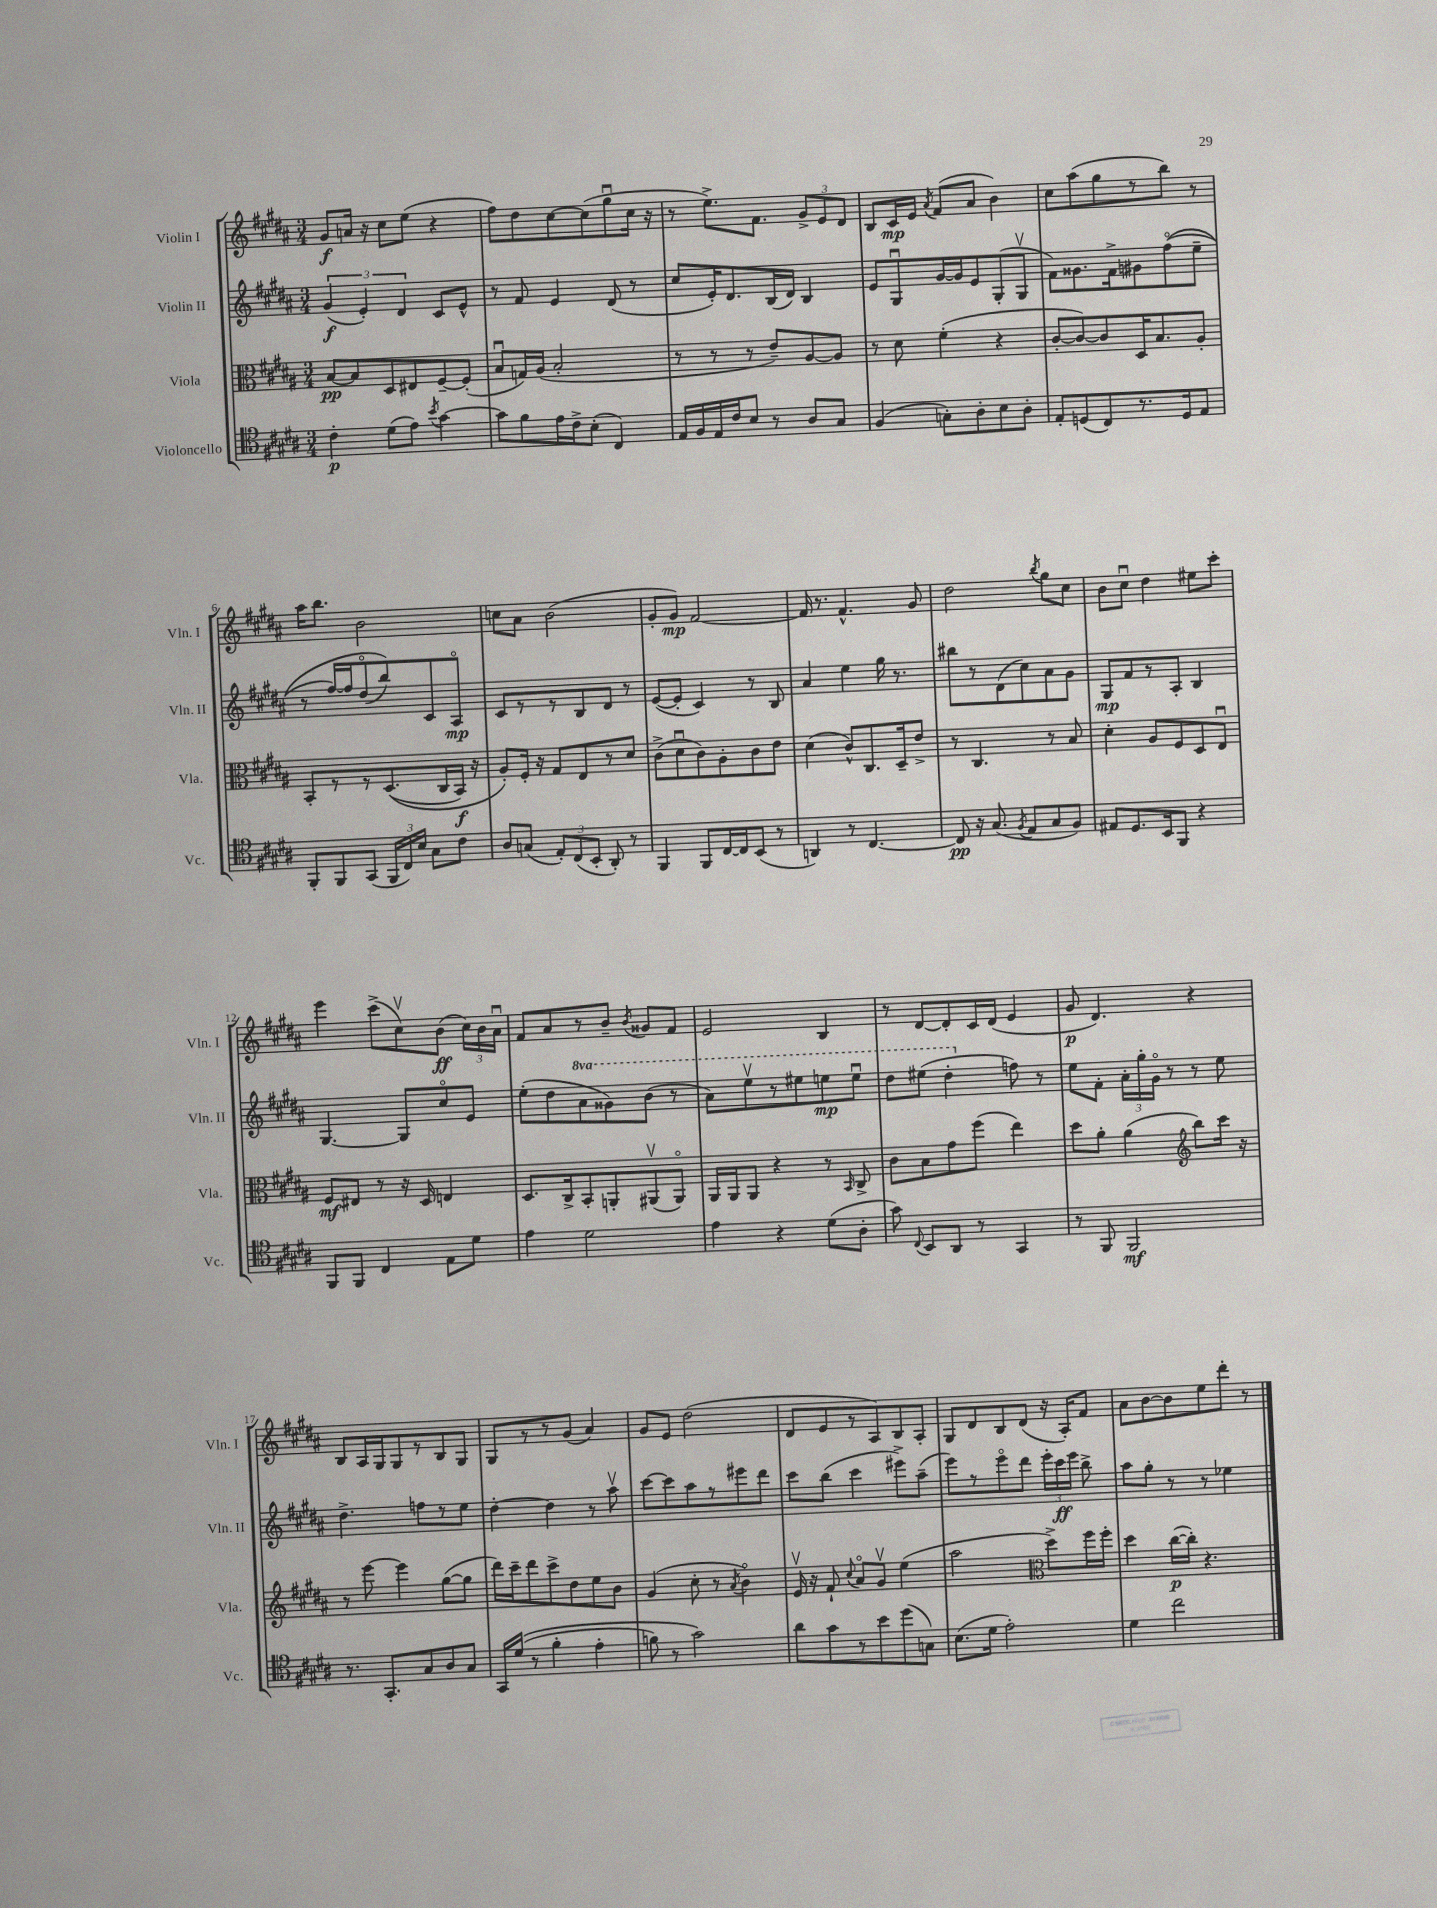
<<
\new StaffGroup <<
\new Staff = "s0" \with { instrumentName = "Violin I" shortInstrumentName = "Vln. I" } {
    \clef treble \key b \major \numericTimeSignature \time 3/4
    \autoBeamOff gis'8[\f a'16] r16 cis''8[ e''8]( r4 |
    fis''8[) dis''8 cis''8~ cis''8( gis''8\downbow cis''16] r16 |
    r8 e''8.[->) fis'8.] \tuplet 3/2 { gis'8[-> e'8 dis'8] } |
    b8[ cis'16\mp e'16] \acciaccatura { ais'8 } fis'8[( ais'8] b'4) |
    cis''8[ ais''8( gis''8 r8 b''8]) r8 |
    ais''16[ b''8.] b'2 |
    c''8[ ais'8] b'2( |
    gis'8[-. gis'8]\mp) fis'2~ |
    fis'16 r8. fis'4.-^ gis'8 |
    dis''2 \acciaccatura { b''8 } gis''8[ cis''8] |
    b'8[ cis''8]\downbow dis''4 eis''8[ cis'''8]-. |
    e'''4 cis'''8[->( cis''8\upbow) b'8]\ff( \tuplet 3/2 { cis''16[) b'16 ais'16]\downbow } |
    fis'8[ ais'8 r8 b'8]-- \acciaccatura { b'8 } gisis'8[ fis'8] |
    e'2 b4 |
    r8 dis'8[~ dis'8-. cis'16 dis'16]( e'4 |
    gis'8\p dis'4.) r4 |
    b8[ ais16 gis16 gis8 r8 b8 gis8] |
    gis8[ r8 r8 gis'8]( ais'4) |
    gis'8[ e'8] dis''2( |
    dis'8[ e'8 r8 ais8) b8 ais8]-. |
    gis8[ dis'8 b8 dis'8]( r16 ais16[-.) fis'8] |
    ais'8[ b'8~ b'8 e''8 dis'''8]-. r8 \bar "|." |
}
\new Staff = "s1" \with { instrumentName = "Violin II" shortInstrumentName = "Vln. II" } {
    \clef treble \key b \major \numericTimeSignature \time 3/4 \set Staff.ottavationMarkups = #ottavation-simple-ordinals
    \autoBeamOff \tuplet 3/2 { gis'4\f( e'4-.) dis'4 } cis'8[ e'8]-^ |
    r8 fis'8 e'4 dis'8( r8 |
    cis''8[ e'16-.) dis'8. b16( dis'16]) b4 |
    e'8[ gis8\downbow gis'16~ gis'16 e'8 gis8-.( gis8]\upbow |
    fis'8[) gisis'8. fis'16-> gis'8 fis''8\flageolet(\( e''8]-- |
    r8 fis''16[~) fis''16 dis''8\flageolet( b''8)\) cis'8 ais8]\flageolet\mp |
    cis'8[ r8 r8 b8 dis'8] r8 |
    e'8[~( e'8]-. cis'4) r8 b8 |
    ais'4 e''4 gis''16 r8. |
    bis''8[ r8 dis'8( cis''8) ais'8 gis'8] |
    gis8[\mp fis'8 r8 ais8]-. b4 |
    gis4.~ gis8[ cis''8\flageolet e'8] |
    e''8[-.( dis''8 \ottava #1 ais''8 gisis''8) b''8]( r8 |
    ais''8[) e'''8\upbow r8 eis'''8 e'''8\mp e'''8]\downbow |
    dis'''8[ eis'''8]( dis'''4-. \ottava #0 f''8) r8 |
    e''8[ fis'8]-. \tuplet 3/2 { ais'16[-. gis''16-. gis'16]\flageolet } r8 r8 e''8 |
    dis''4.-> f''8[ r8 e''8] |
    dis''4~-. dis''4 r8 ais''8\upbow |
    cis'''8[~ cis'''8 ais''8 r8 eis'''8 dis'''8] |
    cis'''8[ b''8]( cis'''4 eis'''8[->) ais''8]--( |
    e'''8[) r8 e'''8\flageolet dis'''8] \tuplet 3/2 { e'''16[-. cis'''16\ff e'''16] } b''8-> |
    ais''8[ gis''8]-. r8 r8 ees''4 \bar "|." |
}
\new Staff = "s2" \with { instrumentName = "Viola" shortInstrumentName = "Vla." } {
    \clef alto \key b \major \numericTimeSignature \time 3/4
    \autoBeamOff b8[~\pp b8 dis8 eis8 fis8~-- fis8]-.( |
    b8[\downbow g16) ais16]( b2-. |
    r8 r8 r8 e'8[--) ais8~ ais8] |
    r8 dis'8 fis'4-.( r4 |
    cis'8[~-. cis'8~) cis'8 dis16 b8. ais8]-. |
    b,8[-. r8 r8 dis8.(\( cis16 b,16]\f) r16 |
    ais8[-.\) fis16]-. r16 gis8[ e8 r8 dis'8] |
    cis'8[->( dis'8\downbow cis'8) ais8-. cis'8 e'8] |
    dis'4( cis'8[-^) cis8. dis16-- e'8]-> |
    r8 cis4. r8 b8 |
    dis'4-. ais8[ fis8 dis8 e8]\downbow |
    fis8[\mf eis8] r8 r16 dis16 e4 |
    dis8.[ cis16-> b,8-. a,8-. ais,8\upbow( ais,8]\flageolet) |
    ais,16[ ais,16 ais,8] r4 r8 \grace { b,16 } cis8-> |
    cis'8[ b8 gis'8 fis''8]( e''4) |
    dis''8[ ais'8]-. ais'4( \clef treble b''8[) cis'''16] r16 |
    r8 e'''8~ e'''4 gis''8[~( gis''8] |
    dis'''16[) cis'''16-- dis'''8 cis'''8-> dis''8 e''8 b'8] |
    gis'4( cis''8-. r8 \acciaccatura { ais'8 } b'4\flageolet) |
    e'16\upbow r16 fis'8-! \appoggiatura { cis''8 } ais'8[\flageolet gis'8]\upbow e''4( |
    ais''2 \clef alto dis''8[->) fis''16 fis''16]-. |
    dis''4 cis''16[~\p( cis''16]-.) r4. \bar "|." |
}
\new Staff = "s3" \with { instrumentName = "Violoncello" shortInstrumentName = "Vc." } {
    \clef tenor \key b \major \numericTimeSignature \time 3/4
    \autoBeamOff cis'4-.\p dis'8[( e'8]) \acciaccatura { b'8 } gis'4~ |
    gis'8[ fis'8 e'16 cis'16-> b8]-.( cis4) |
    e16[ fis16 e16 cis'16 b8] r8 ais8[ gis8] |
    fis4( g8[-.) ais8-. b8 ais8]-. |
    e8[-. d8( cis8) r8. d16 e8] |
    fis,8[-. fis,8 gis,8]( \tuplet 3/2 { fis,16[ cis16) b16] } gis8[ cis'8] |
    ais8[ g8]( \tuplet 3/2 { e8[-.) cis8( b,8]-. } ais,8-.) r8 |
    fis,4 fis,8[ cis16~ cis16 b,8]( r8 |
    a,4) r8 cis4.~ |
    cis8\pp r16 gis8.( \acciaccatura { fis8 } e8[ gis8 fis8]) |
    eis8[ dis8. b,16 fis,8] r4 |
    fis,8[ fis,8] cis4 e8[ dis'8] |
    e'4 dis'2 |
    e'4 r4 dis'8[( ais8]-. |
    gis'8) \appoggiatura { cis8 } b,8[ ais,8] r8 gis,4 |
    r8 fis,8 fis,2\mf |
    r8. gis,8.[-. gis8 ais8 gis8] |
    gis,16[ dis'16](\( r8 fis'4-. e'4-. |
    f'8) r8 gis'2\) |
    ais'8[ gis'8 r8 b'8 dis''8( g8]) |
    b8.[( dis'16] e'2-.) |
    dis'4 cis''2 \bar "|." |
}
>>
>>
